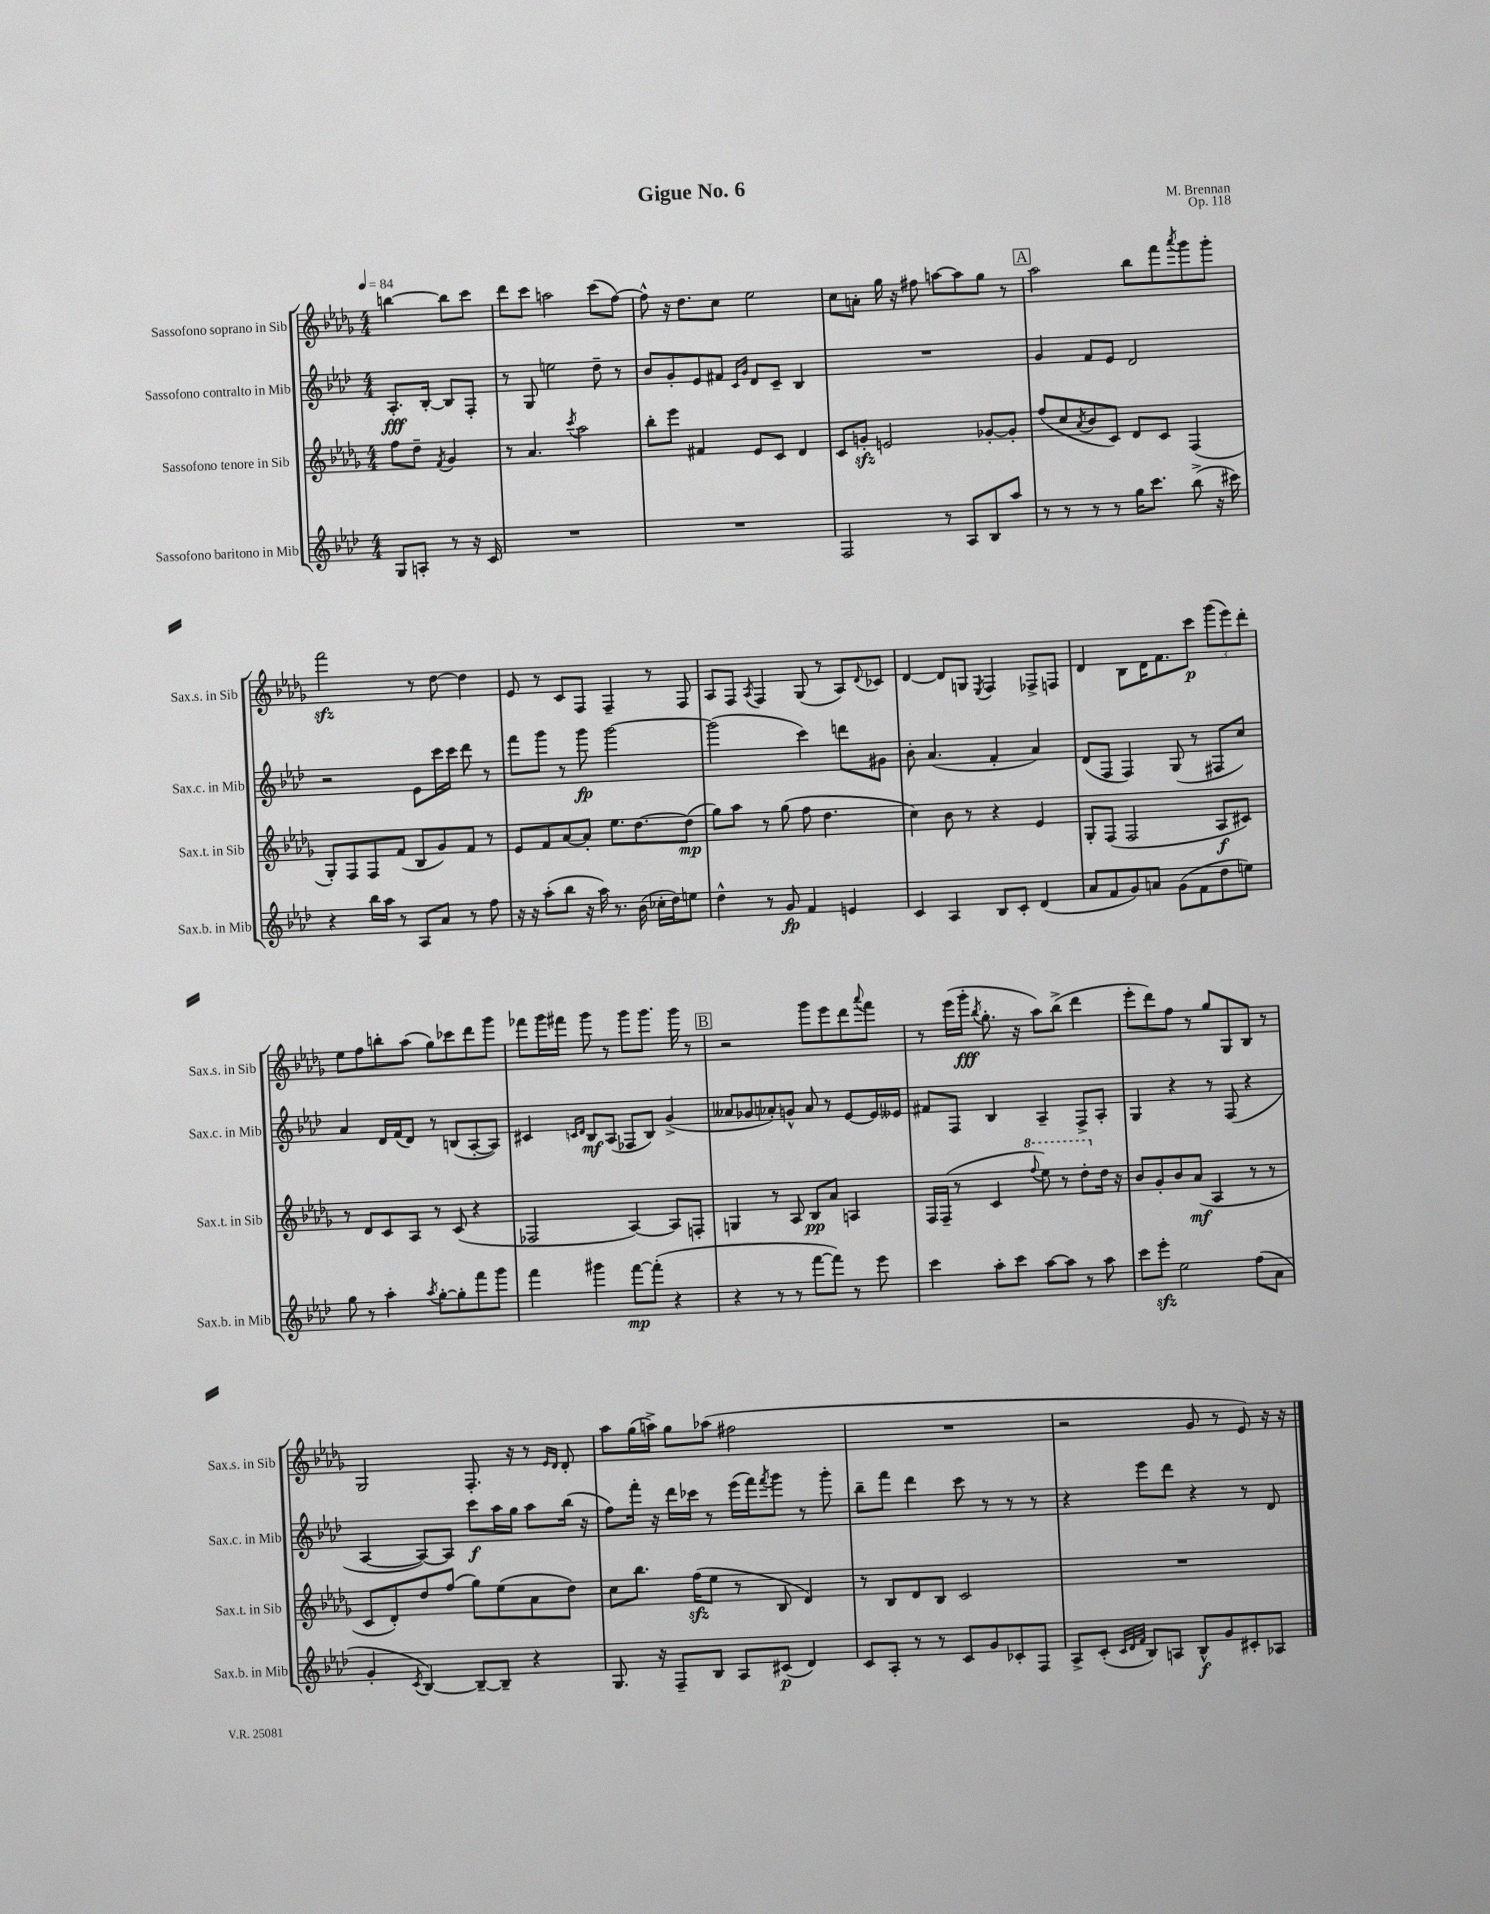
\header { title = "Gigue No. 6" composer = "M. Brennan" opus = "Op. 118" }
<<
\new StaffGroup <<
\new Staff = "s0" \with { instrumentName = "Sassofono soprano in Sib" shortInstrumentName = "Sax.s. in Sib" } {
    \clef treble \key des \major \numericTimeSignature \time 4/4 \partial 2 \tempo 4 = 84
    b''4~ b''8 c'''8 |
    des'''8 c'''8 a''2 c'''8( f''8~) |
    f''8-^ r16 des''8. c''8 ees''2 |
    c''8 a'8-. ges''16 r16 fis''8 a''8~ a''8 ges''8 r8 |
    \mark \markup { \box "A" } aes''2 bes''8 f'''8 \acciaccatura { aes'''8 } ges'''8 ges'''8-. |
    f'''2\sfz r8 des''8~ des''4 |
    ees'8 r8 c'8 f8 f4-- r8 f8 |
    aes8 f8 \acciaccatura { aes8 } f4 ges8( r8 aes8) \appoggiatura { des'8 } ces'8 |
    des'4~ des'8 g8 \acciaccatura { ees8 } f4 fes8-> f8 |
    des'4 bes8 des'16 f'8. c'''8\p \tuplet 3/2 { ges'''8( ees'''8) des'''8-. } |
    ees''8 f''8 b''8-. aes''8( ges''8) ces'''8 des'''8 ges'''8 |
    fes'''8 ges'''16 fis'''16 ges'''8 r8 ges'''8 ges'''8. ges'''16 r8 |
    \mark \markup { \box "B" } r2 ges'''8 ees'''8 des'''8 \appoggiatura { aes'''8 } f'''8 |
    r8 ees'''16( ges'''16-.\fff \acciaccatura { bes''8 } ges''8.-. r16 aes''8) bes''8->( des'''4 |
    ees'''8-. des'''8) f''8 r8 ges''8 ges8 bes8 r8 |
    ges2 f8.-. r16 r8 \grace { ees'16 des'16 } des'8-. |
    aes''8 ges''16( a''16->) ges''8 aes''8( fis''2 |
    R1 |
    r2 ges'8 r8 ees'8) r16 r16 \bar "|." |
}
\new Staff = "s1" \with { instrumentName = "Sassofono contralto in Mib" shortInstrumentName = "Sax.c. in Mib" } {
    \clef treble \key aes \major \numericTimeSignature \time 4/4 \partial 2
    aes8.-.\fff bes16~-. bes8 f8-. |
    r8 g8 e''2 des''8-- r8 |
    bes'8 g'8-. ees'8 fis'8 \grace { c'16 g'16 } des'8 c'8-- bes4 |
    R1 |
    \mark \markup { \box "A" } g'4 f'8 ees'8 des'2 |
    r2 ees'8 c'''16 c'''16 des'''8 r8 |
    f'''8 g'''8 r8 g'''8\fp g'''2~ |
    g'''2( c'''4) d'''8 gis'8 |
    bes'8-. aes'4.( f'4-. aes'4) |
    des'8( f8 f4) g8( r8 fis8 c''8) |
    aes'4 des'16 f'16( des'8) r8 b8( aes8~-. aes8) |
    cis'4 \grace { c'16 des'16 } bes8\mf aes8( fes8 bes8) g'4->( |
    \mark \markup { \box "B" } aeses'8 ges'8 aes'8-.) g'8-^ aes'8 r8 ees'8~ ees'16 eeses'16 |
    fis'8 f8 bes4 aes4-- f8-> aes8-. |
    g4 r4 r8 f8( r4 |
    aes4~ aes8~) aes8 c'''8\f aes''16 g''16 aes''8 bes''16( r16 |
    f''8) f'''16-. r16 des'''16 ces'''16 r8 ees'''16( f'''16) \acciaccatura { f'''8 } g'''8 r8 g'''8-. |
    bes''8-- f'''8 des'''4 c'''8 r8 r8 r8 |
    r4 ees'''8 des'''8 r4 r8 des'8 \bar "|." |
}
\new Staff = "s2" \with { instrumentName = "Sassofono tenore in Sib" shortInstrumentName = "Sax.t. in Sib" } {
    \clef treble \key des \major \numericTimeSignature \time 4/4 \partial 2
    f''8 des''8-- \acciaccatura { f'8 } ges'4 |
    r8 aes'4. \acciaccatura { c'''8 } aes''2 |
    bes''8-. ees'''8 fis'4 ees'8 c'8 des'4 |
    c'8 g'8-.\sfz e'2 ges'8~-. ges'8-. |
    \mark \markup { \box "A" } f''8( c''8 \acciaccatura { aes'8 } bes'8 c'8) des'8 c'8 f4( |
    ges8-.) f8 f8 f'8( bes8 ges'8) f'8 r8 |
    ees'8 f'8 aes'8~ aes'8-. ees''8. des''8.~ des''8\mp( |
    ges''8) aes''8 r8 ges''8( f''8 des''4. |
    c''4) bes'8 r8 r4 ees'4 |
    ges8-. f8( f2 aes8\f cis'8) |
    r8 des'8 c'8 aes8 r8 c'8( r4 |
    fes2 aes4~) aes8 f8-. |
    \mark \markup { \box "B" } g4 r8 aes8 bes8\pp aes'8 a4 |
    f16 f16--( r8 c'4 \ottava #1 \appoggiatura { f'''8 } ees'''8) r8 des'''8-. \ottava #0 des''16 r16 |
    bes'8 ges'8-. bes'8 aes'8\mf( aes4 r8 r8 |
    c'8 des'8-.) des''8 f''8( ges''8) ees''8( aes'8 des''8) |
    c''8 bes''8. f''16\sfz( ees''8 r8 bes8 des'4) |
    r8 bes8 des'8 bes8 c'2 |
    R1 \bar "|." |
}
\new Staff = "s3" \with { instrumentName = "Sassofono baritono in Mib" shortInstrumentName = "Sax.b. in Mib" } {
    \clef treble \key aes \major \numericTimeSignature \time 4/4 \partial 2
    g8 a8-. r8 r16 c'16 |
    R1 |
    R1 |
    f2 r8 aes8 bes8 aes''8 |
    \mark \markup { \box "A" } r8 r8 r8 r8 g''16 c'''8. bes''8->( r16 cis'''16) |
    r4 bes''16 aes''16 r8 aes8 aes'8 r8 f''8 |
    r16 r16 aes''8-.( bes''8 r16 aes''16) r8. bes'16( ces''16-. des''16) e''8 |
    des''4-^ r8 g'8\fp f'4 e'4 |
    c'4 aes4 bes8 c'8-. des'4( |
    aes'8 f'8 g'8) a'8 g'8( f'8 des''8 e''8) |
    g''8 r8 aes''4-. \acciaccatura { aes''8 } g''8~-. g''8-. f'''8 g'''8 |
    f'''4 gis'''4 f'''8~\mp f'''8-.( r4 |
    \mark \markup { \box "B" } r4 r8 r8 f'''8~ f'''8) r8 ees'''8 |
    c'''4 aes''8-. c'''8 aes''8~ aes''8 r8 aes''8 |
    c'''8 ees'''8-.\sfz ees''2 f''8( aes'8 |
    g'4-. \acciaccatura { c'8 } bes4~) bes8~-- bes8-- r4 |
    g8. r16 f8-- bes8 aes8 cis'8\p( des'4) |
    c'8 aes8-. r8 r8 c'8 g'8 ces'8-. f8 |
    aes8-> c'8-.( \grace { c'32 des'32 f'32 } bes8) a8 bes8-^\f g'8 cis'8-. aes8 \bar "|." |
}
>>
>>
\layout { \context { \Score \remove "Bar_number_engraver" } }
